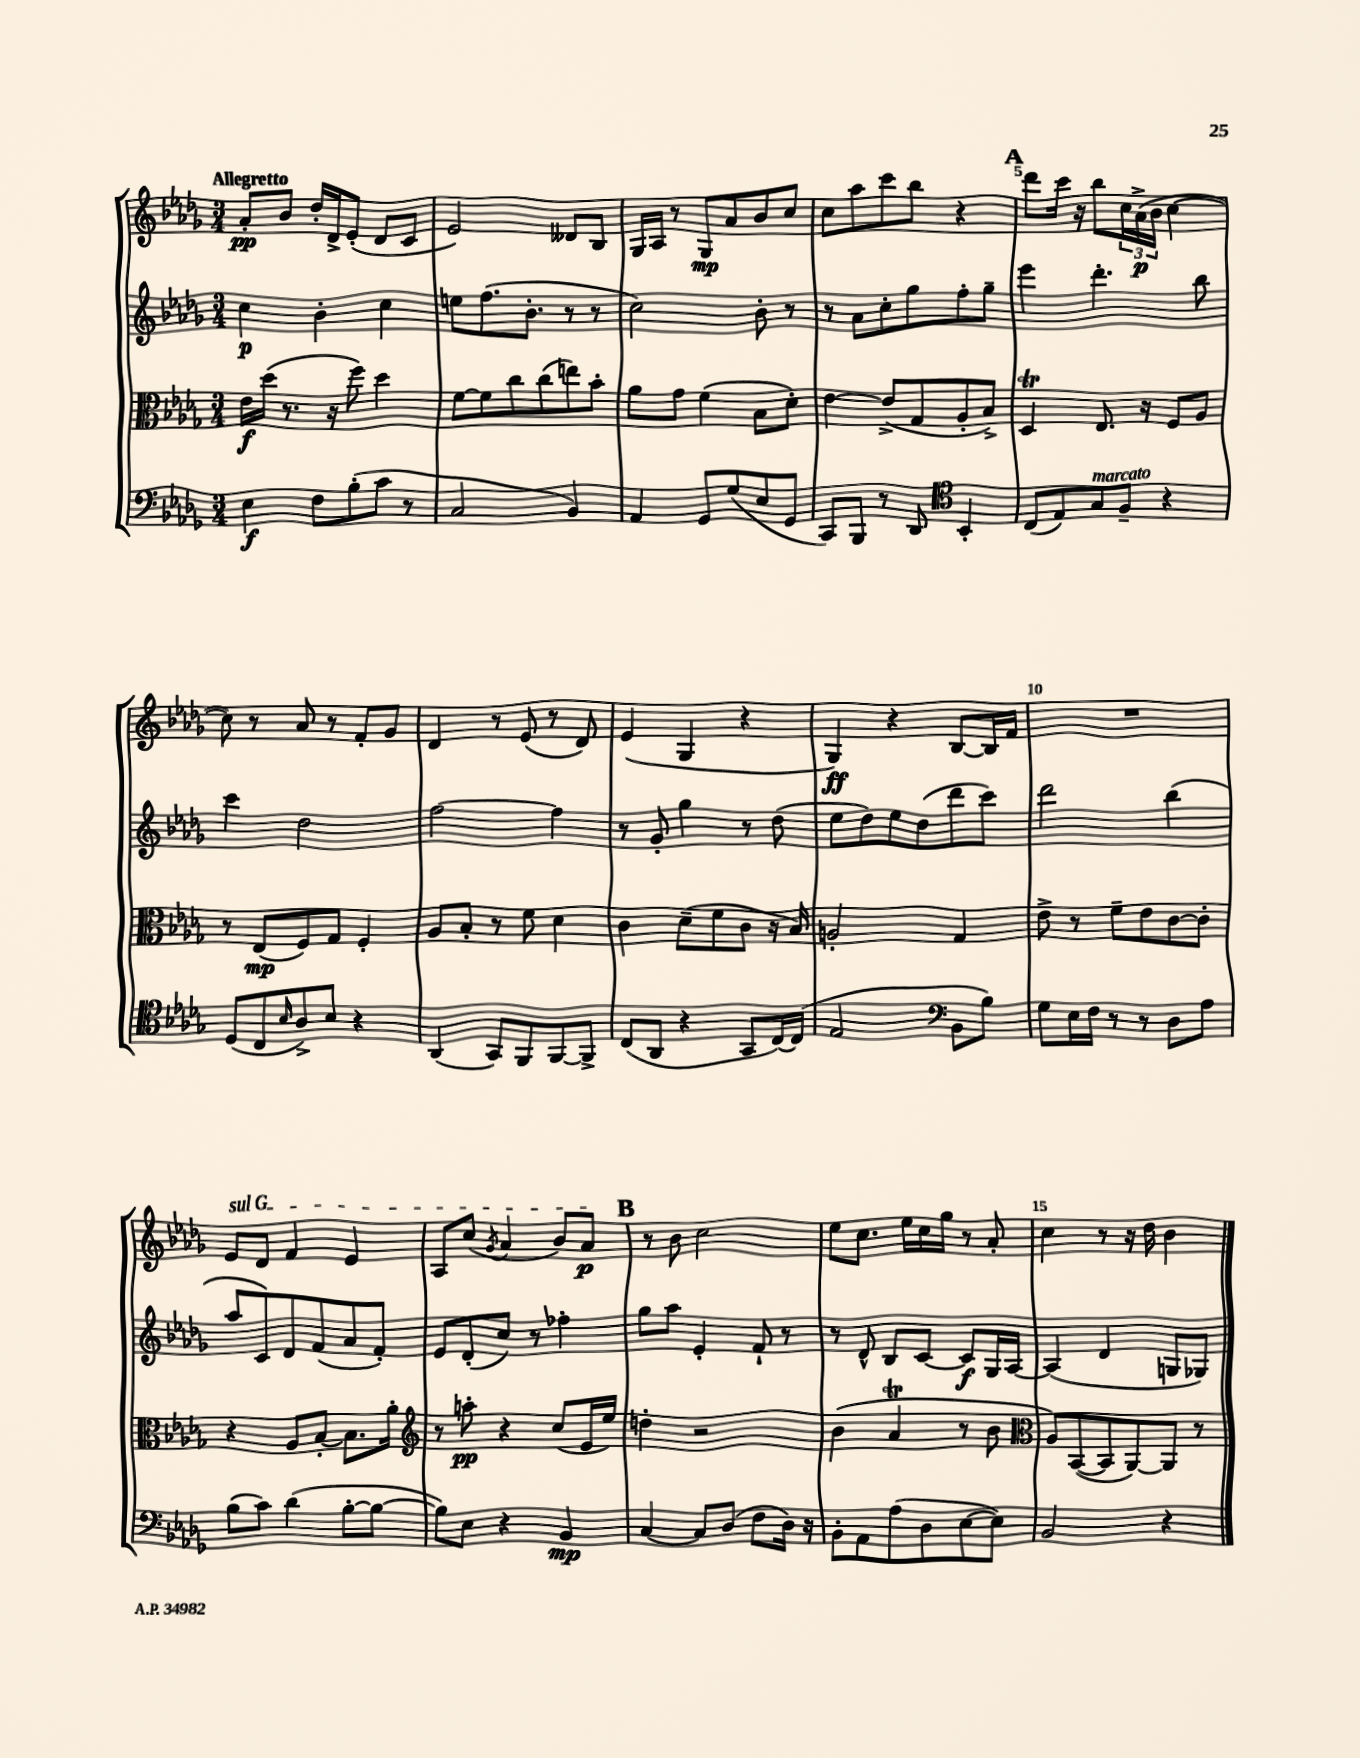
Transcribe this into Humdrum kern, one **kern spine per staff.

**kern	**kern	**kern	**kern
*staff4	*staff3	*staff2	*staff1
*clefF4	*clefC3	*clefG2	*clefG2
*k[b-e-a-d-g-]	*k[b-e-a-d-g-]	*k[b-e-a-d-g-]	*k[b-e-a-d-g-]
*M3/4	*M3/4	*M3/4	*M3/4
4E-	16e-	4cc	8a-'
.	(16dd-	.	.
.	8.r	.	8b-
8F	.	4b-'	16dd-'
.	16r	.	16d-^
(8B-'	8ff)	.	(8e-'
8c	4dd-	4cc	8d-
8r	.	.	8c
=	=	=	=
2C	[8f	8ee	2e-)
.	8f]	(8.ff	.
.	8cc	.	.
.	.	8.b-'	.
.	(8cc	.	.
4BB-)	8ee)	8r	8d--
.	8b-'	8r	8B-
=	=	=	=
4AA-	8a-	2cc)	16G-
.	.	.	16A-
.	8g-	.	8r
8GG-	(4f	.	8G-
(8G-	.	.	8a-
8E-	8B-	8b-'	8b-
8GG-	8d-')	8r	8cc
=	=	=	=
8CC)	[4e-	8r	8cc
8BBB-	.	8a-	8aa-
8r	(8e-^]	8cc'	8ccc
8DD-	8G-	8gg-	8bb-
*clefC4	*	*	*
4BB-'	8A-'	8ff'	4r
.	8B-^)	8gg-~	.
=	=	=	=
(8C	4D-	4eee-	8ddd-
8E-)	.	.	16ccc
.	.	.	16r
8G-	8.E-	4.ddd-'	8bb-
8F~	.	.	24cc
.	.	.	(24a-^
.	16r	.	.
.	.	.	24b-
4r	8F	.	[4cc
.	8A-	8bb-	.
=	=	=	=
(8D-	8r	4ccc	8cc])
8C	(8E-	.	8r
16qqB-	.	.	.
8A-^)	8F)	2dd-	8a-
8B-	8G-	.	8r
4r	4F'	.	8f'
.	.	.	8g-
=	=	=	=
(4AA-	8A-	[2ff	4d-
.	8B-'	.	.
8GG-)	8r	.	8r
8FF	8f	.	(8e-
[8FF	4d-	4ff]	8r
8FF^]	.	.	8d-)
=	=	=	=
(8C	4c	8r	(4e-
8AA-	.	8g-'	.
4r	(8d-~	4gg-	4G-
.	8f	.	.
8GG-	8c	8r	4r
[16C)	16r	(8dd-	.
(16C]	16B-)	.	.
=	=	=	=
2E-	2A'	8ee-	4G-)
.	.	8dd-)	.
.	.	8ee-	4r
.	.	(8dd-	.
*clefF4	*	*	*
8BB-	4G-	8ddd-	[8B-
8B-)	.	8ccc)	16B-]
.	.	.	16f
=	=	=	=
8G-	8e-^	2ddd-	2.r
16E-	8r	.	.
16F	.	.	.
8r	8f~	.	.
8r	8e-	.	.
8D-	[8c	(4bb-	.
8A-	8c']	.	.
=	=	=	=
(8B-	4r	8aa-	8e-
8c)	.	8c)	8d-
(4d-	8A-	8d-	4f
.	[8B-'	(8f	.
[8B-'	8.B-]	8a-	4e-
8B-_	.	8f')	.
.	16a-'	.	.
=	=	=	=
*	*clefG2	*	*
8B-])	8r	8e-	8A-
8E-	8aa'	(8d-'	(8cc
.	.	.	8qg-
4r	4r	8cc)	4a-
.	.	8r	.
4BB-	(8cc	4ff-'	8b-)
.	16e-	.	8a-
.	16ee-)	.	.
=	=	=	=
[4C	4dd'	8gg-	8r
.	.	8aa-	8b-
8C]	2r	4e-'	2cc
(8D-	.	.	.
8F	.	8f`	.
16D-)	.	8r	.
16r	.	.	.
=	=	=	=
8BB-'	(4b-	8r	8ee-
8AA-	.	8d-^^	8.cc
(8A-	4a-	8B-	.
.	.	.	16ee-
8D-	.	[8c	16cc
.	.	.	16gg-
[8E-	8r	8c]	8r
8E-])	8b-	16G-	8a-'
.	.	[16A-	.
=	=	=	=
*	*clefC3	*	*
2BB-	8A-)	(4A-]	4cc
.	([8BB-	.	.
.	8BB-]	4d-	8r
.	[8AA-)	.	16r
.	.	.	16dd-
4r	8AA-]	8G	4b-
.	8r	8G-)	.
==	==	==	==
*-	*-	*-	*-
